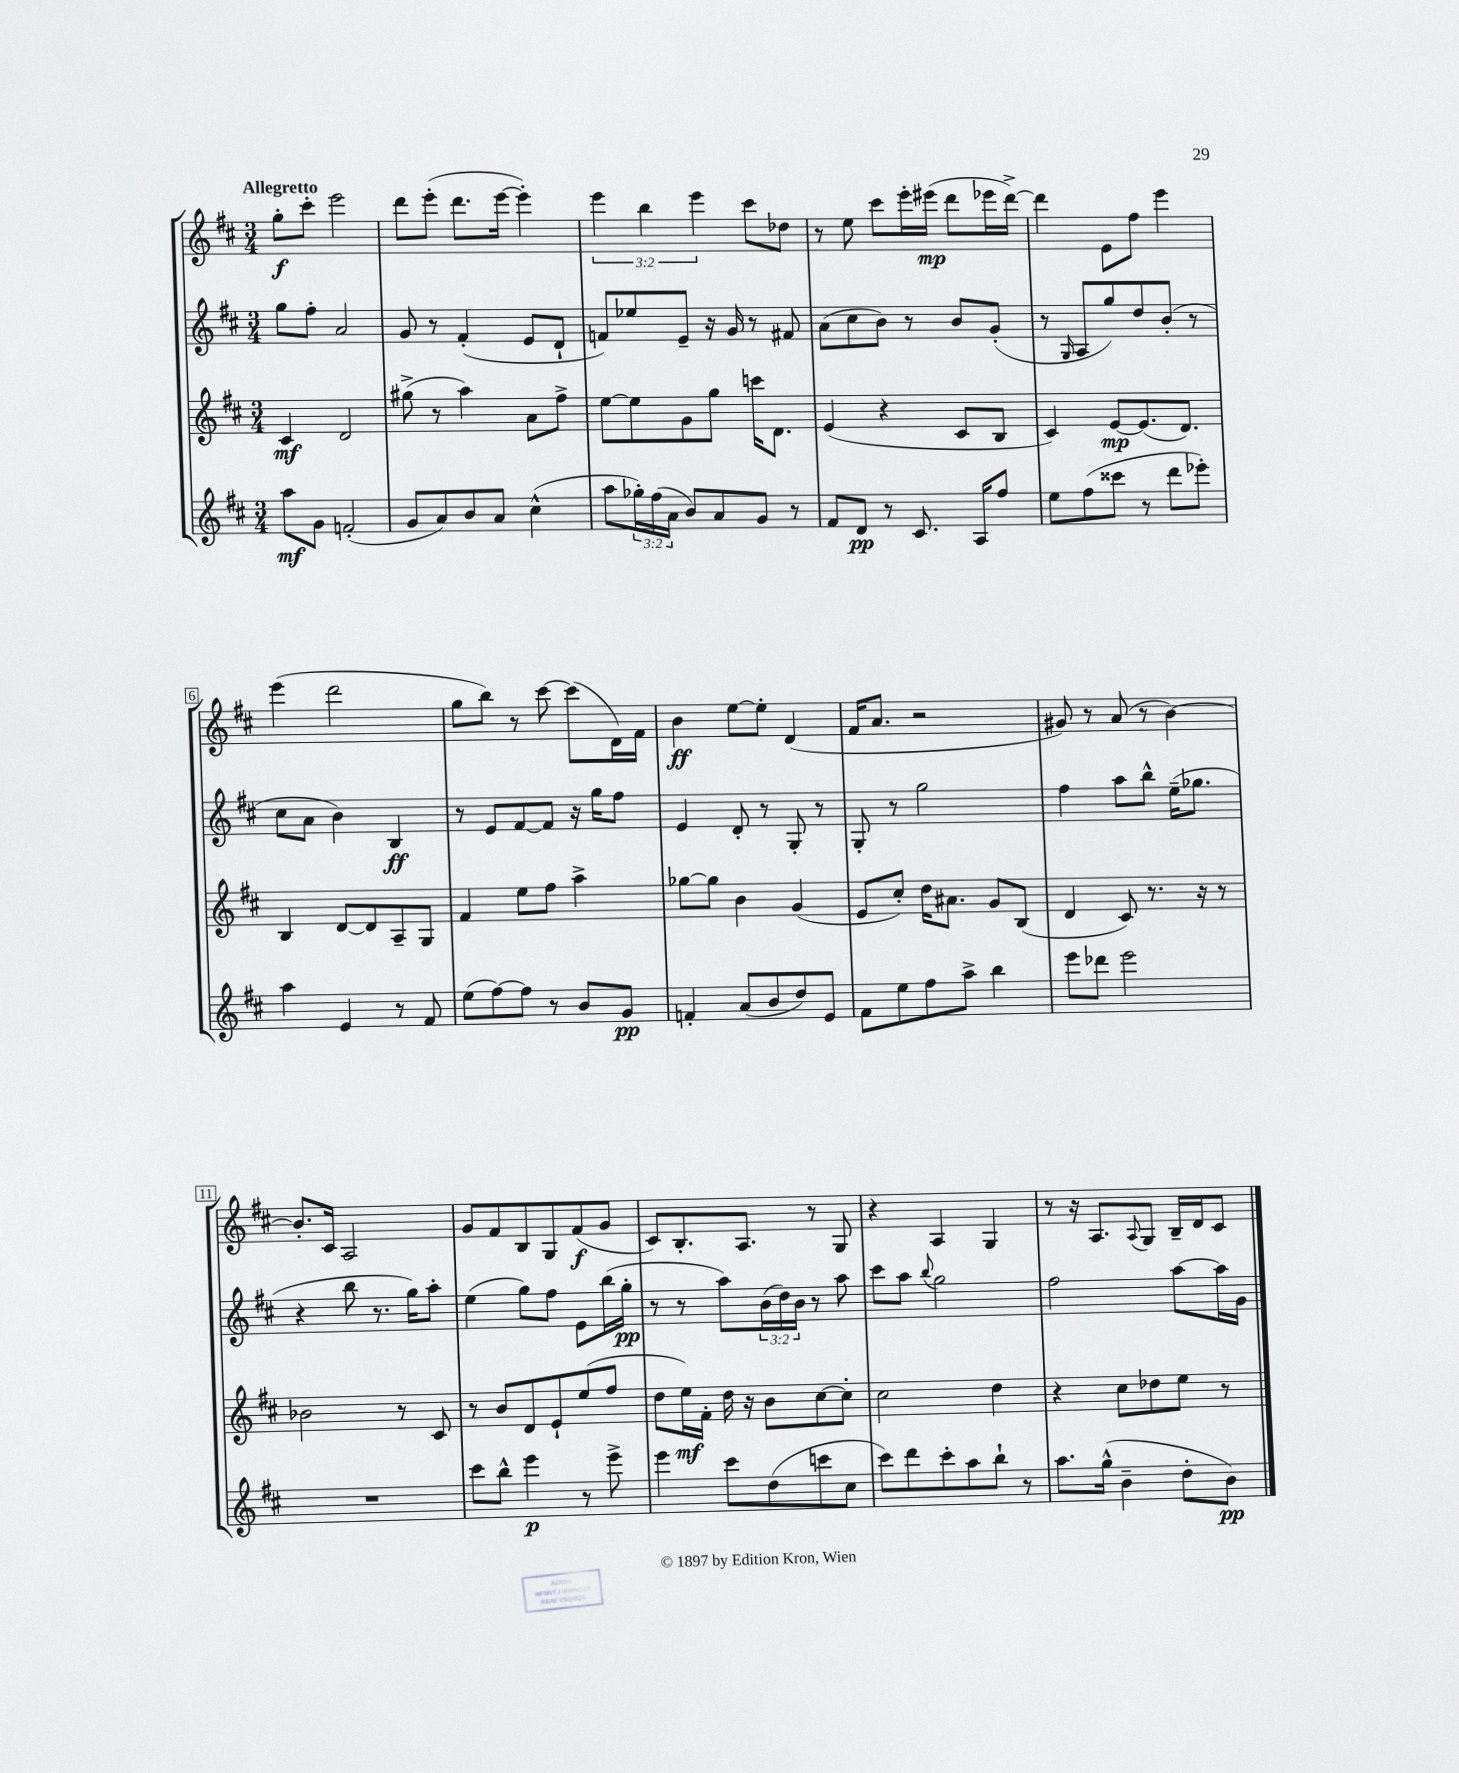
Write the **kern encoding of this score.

**kern	**dynam	**kern	**dynam	**kern	**dynam	**kern	**dynam
*part4	*part4	*part3	*part3	*part2	*part2	*part1	*part1
*staff4	*staff4	*staff3	*staff3	*staff2	*staff2	*staff1	*staff1
*clefG2	*	*clefG2	*	*clefG2	*	*clefG2	*
*k[f#c#]	*	*k[f#c#]	*	*k[f#c#]	*	*k[f#c#]	*
*M3/4	*	*M3/4	*	*M3/4	*	*M3/4	*
=1	=1	=1	=1	=1	=1	=1	=1
!	!	!	!	!	!	!LO:TX:a:B:t=Allegretto	!
8aa\L	mf	4c#/	mf	8gg\L	.	8gg'\L	f
8g\J	.	.	.	8ff#'\J	.	8ccc#'\J	.
(2fn'/	.	2d/	.	2a/	.	2eee\	.
=2	=2	=2	=2	=2	=2	=2	=2
8g/L	.	(8gg#X^\	.	8g/	.	8ddd\L	.
8a/)	.	8r	.	8r	.	(8eee'\J	.
8b/	.	4aa\)	.	(4f#'/	.	8.ddd\L	.
8a/J	.	.	.	.	.	.	.
.	.	.	.	.	.	[16eee\Jk	.
(4cc#^^\	.	8a\L	.	8e/L	.	4eee'\])	.
.	.	8ff#^\J	.	8d`/J	.	.	.
=3	=3	=3	=3	=3	=3	=3	=3
8aa\L	.	[8ee\L	.	8fn/L)	.	6eee\	.
24gg-X'\L)	.	8ee\]	.	8ee-X/	.	.	.
(24ff#\	.	.	.	.	.	6bb\	.
24a\JJ	.	.	.	.	.	.	.
8b/L)	.	8g\	.	8e~/J	.	.	.
.	.	.	.	.	.	6eee\	.
8a/	.	8gg\J	.	16r	.	.	.
.	.	.	.	16g/	.	.	.
8g/J	.	16cccn\KL	.	8r	.	8ccc#\L	.
.	.	8.d\J	.	.	.	.	.
8r	.	.	.	8f#X/	.	8dd-X\J	.
=4	=4	=4	=4	=4	=4	=4	=4
8f#/L	.	(4e/	.	(8a\L	.	8r	.
8d/J	pp	.	.	8cc#\	.	8ee\	.
8r	.	4r	.	8b\J)	.	8ccc#\L	.
8.c#/	.	.	.	8r	.	16eee'\L	.
.	.	.	.	.	.	(16eee#X\JJ	mp
.	.	8c#/L	.	8b/L	.	8ddd\L	.
16A/KL	.	.	.	.	.	.	.
8ff#/J	.	8B/J	.	(8g'/J	.	16eee-X\L	.
.	.	.	.	.	.	[16ddd^\JJ)	.
=5	=5	=5	=5	=5	=5	=5	=5
8ee\L	.	4c#/)	.	8r	.	4ddd\]	.
.	.	.	.	16qqG/	.	.	.
(8ff#\	.	.	.	8A/L	.	.	.
8ccc##X\J	.	[8e/L	mp	8gg/)	.	8e\L	.
8r	.	(8.e/]	.	8dd/	.	8ff#\J	.
8ddd\L	.	.	.	(8b'/J	.	4eee\	.
.	.	8.d/J)	.	.	.	.	.
8eee-X'\J)	.	.	.	8r	.	.	.
!!LO:LB:g=z
=6	=6	=6	=6	=6	=6	=6	=6
4aa\	.	4B/	.	8cc#\L	.	(4eee\	.
.	.	.	.	8a\J	.	.	.
4e/	.	[8d/L	.	4b\)	.	2ddd\	.
.	.	8d/]	.	.	.	.	.
8r	.	8A~/	.	4B/	ff	.	.
8f#/	.	8G/J	.	.	.	.	.
=7	=7	=7	=7	=7	=7	=7	=7
(8ee\L	.	4f#/	.	8r	.	8gg\L	.
[8ff#\)	.	.	.	8e/L	.	8bb\J)	.
8ff#\J]	.	8ee\L	.	[8f#/	.	8r	.
8r	.	8ff#\J	.	8f#/J]	.	[8ccc#\	.
8b/L	.	4aa^\	.	16r	.	(8ccc#\L]	.
.	.	.	.	16gg\KL	.	.	.
8g/J	pp	.	.	8ff#\J	.	16d\L)	.
.	.	.	.	.	.	16f#\JJ	.
=8	=8	=8	=8	=8	=8	=8	=8
4fn'/	.	[8gg-X\L	.	4e/	.	4b\	ff
.	.	8gg-\J]	.	.	.	.	.
(8a/L	.	4b\	.	8d'/	.	[8ee\L	.
8b/	.	.	.	8r	.	8ee'\J]	.
8dd/)	.	(4g/	.	8G'/	.	(4d/	.
8e/J	.	.	.	8r	.	.	.
=9	=9	=9	=9	=9	=9	=9	=9
8f#\L	.	8e/L	.	8G'/	.	16f#/KL	.
.	.	.	.	.	.	8.a/J	.
8ee\	.	8cc#'/J)	.	8r	.	.	.
8ff#\	.	16dd\KL	.	2gg\	.	2r	.
.	.	8.a#X\J	.	.	.	.	.
8aa^\J	.	.	.	.	.	.	.
4bb\	.	8g/L	.	.	.	.	.
.	.	(8B/J	.	.	.	.	.
=10	=10	=10	=10	=10	=10	=10	=10
8eee\L	.	4d/	.	4ff#\	.	8g#X/)	.
8ddd-X\J	.	.	.	.	.	8r	.
2eee\	.	8c#/)	.	8aa\L	.	(8a/	.
.	.	8.r	.	8bb^^\J	.	8r	.
.	.	.	.	(16ee~\KL	.	[4b\)	.
.	.	16r	.	8.gg-X\J	.	.	.
.	.	8r	.	.	.	.	.
!!LO:LB:g=z
=11	=11	=11	=11	=11	=11	=11	=11
2.r	.	2b-X\	.	4r	.	8.b'/L]	.
.	.	.	.	.	.	16c#/Jk	.
.	.	.	.	8bb\	.	2A/	.
.	.	.	.	8.r	.	.	.
.	.	8r	.	.	.	.	.
.	.	.	.	16gg\KL)	.	.	.
.	.	8c#/	.	8aa'\J	.	.	.
=12	=12	=12	=12	=12	=12	=12	=12
8ccc#\L	.	8r	.	(4ee\	.	8g/L	.
8bb^^\J	.	8b/L	.	.	.	8f#/	.
4eee\	p	8d/	.	8gg\L)	.	8B/	.
.	.	8e`/	.	8ff#\J	.	8G/	.
8r	.	(8ee/	.	8e\L	.	(8f#/	f
8eee^\	.	8ff#/J	.	(16bb\L	.	8g/J	.
.	.	.	.	16gg'\JJ	pp	.	.
=13	=13	=13	=13	=13	=13	=13	=13
4eee\	.	8dd\L	.	8r	.	8c#/L)	.
.	.	16ee\L)	mf	8r	.	8.B'/	.
.	.	16f#'\JJ	.	.	.	.	.
8ccc#\L	.	16dd\	.	8aa\L)	.	.	.
.	.	16r	.	.	.	8.A/J	.
(8dd\	.	8b\L	.	(24b\L	.	.	.
.	.	.	.	24dd\)	.	.	.
.	.	.	.	24b\JJ	.	.	.
8cccn\	.	[8cc#\	.	8r	.	8r	.
8cc#\J	.	8cc#'\J]	.	8aa\	.	8G/	.
=14	=14	=14	=14	=14	=14	=14	=14
8ccc#\L)	.	2cc#\	.	8ccc#\L	.	4r	.
8ddd\	.	.	.	8aa\J	.	.	.
.	.	.	.	8qqbb/	.	.	.
8ccc#'\	.	.	.	2gg\	.	4A/	.
8aa\	.	.	.	.	.	.	.
8bb`\J	.	4dd\	.	.	.	4G/	.
8r	.	.	.	.	.	.	.
=15	=15	=15	=15	=15	=15	=15	=15
8.aa\L	.	4r	.	2ff#\	.	8r	.
.	.	.	.	.	.	16r	.
(16gg^^\Jk	.	.	.	.	.	8.A/L	.
4b~\	.	8cc#\L	.	.	.	.	.
.	.	.	.	.	.	8qqA/	.
.	.	8dd-X\	.	.	.	8G/J	.
8dd'\L	.	8ee\J	.	[8aa\L	.	16B~/LL	.
.	.	.	.	.	.	16d/J	.
8b\J)	pp	8r	.	16aa\L]	.	8c#/J	.
.	.	.	.	16g\JJ	.	.	.
==	==	==	==	==	==	==	==
*-	*-	*-	*-	*-	*-	*-	*-
